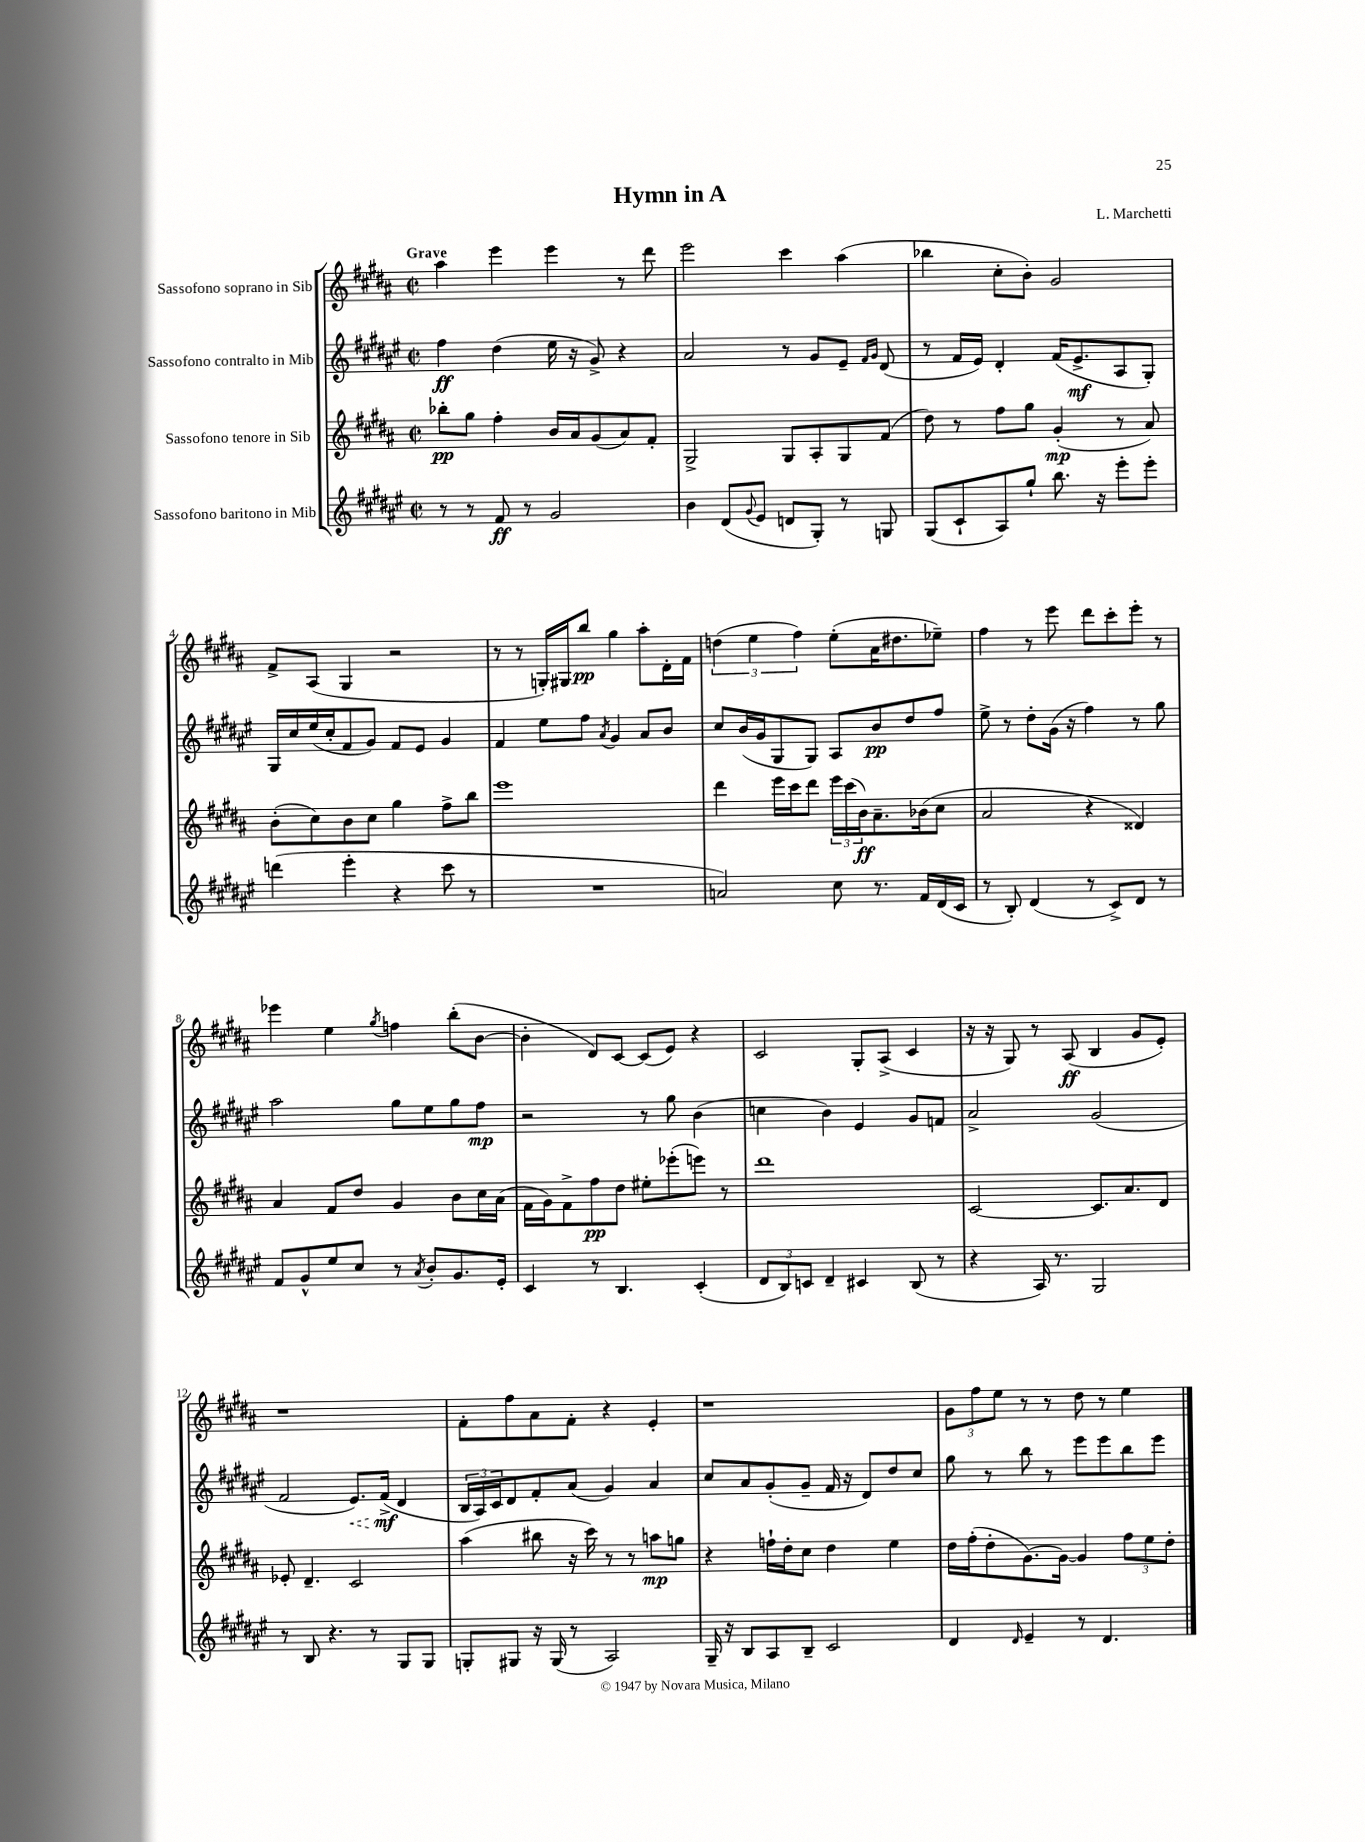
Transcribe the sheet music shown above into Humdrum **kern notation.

**kern	**dynam	**kern	**dynam	**kern	**dynam	**kern	**dynam
*part4	*part4	*part3	*part3	*part2	*part2	*part1	*part1
*staff4	*staff4	*staff3	*staff3	*staff2	*staff2	*staff1	*staff1
*I"Sassofono baritono in Mib	*	*I"Sassofono tenore in Sib	*	*I"Sassofono contralto in Mib	*	*I"Sassofono soprano in Sib	*
*clefG2	*	*clefG2	*	*clefG2	*	*clefG2	*
*k[f#c#g#d#a#e#]	*	*k[f#c#g#d#a#]	*	*k[f#c#g#d#a#e#]	*	*k[f#c#g#d#a#]	*
*M2/2	*	*M2/2	*	*M2/2	*	*M2/2	*
*met(c|)	*	*met(c|)	*	*met(c|)	*	*met(c|)	*
=1	=1	=1	=1	=1	=1	=1	=1
!	!	!	!	!	!	!LO:TX:a:B:t=Grave	!
8r	.	8bb-X'\L	pp	4ff#\	ff	4aa#\	.
8r	.	8gg#\J	.	.	.	.	.
8f#/	ff	4ff#'\	.	(4dd#\	.	4eee\	.
8r	.	.	.	.	.	.	.
2g#/	.	16b/LL	.	16ee#\	.	4eee\	.
.	.	16a#/J	.	16r	.	.	.
.	.	(8g#/	.	8g#^/)	.	.	.
.	.	8a#/)	.	4r	.	8r	.
.	.	8f#'/J	.	.	.	8ddd#\	.
=2	=2	=2	=2	=2	=2	=2	=2
4b\	.	2G#^/	.	2a#/	.	2eee\	.
(8d#/L	.	.	.	.	.	.	.
8qqg#/	.	.	.	.	.	.	.
8e#/J	.	.	.	.	.	.	.
8dn/L	.	8G#/L	.	8r	.	4ccc#\	.
8G#'/J)	.	8A#'/	.	8g#/L	.	.	.
8r	.	8G#/	.	8e#~/J	.	(4aa#\	.
.	.	.	.	16qqf#/LL	.	.	.
.	.	.	.	16qqg#/JJ	.	.	.
8Gn/	.	(8f#/J	.	(8d#/	.	.	.
=3	=3	=3	=3	=3	=3	=3	=3
(8G#/L	.	8dd#\)	.	8r	.	4bb-X\	.
8c#`/	.	8r	.	16f#/LL	.	.	.
.	.	.	.	16e#/JJ)	.	.	.
8A#/)	.	8ff#\L	.	4d#'/	.	8cc#'\L	.
8gg#`/J	.	8gg#\J	.	.	.	8b'\J)	.
8.bb\	.	(4g#'/	mp	(16f#/KL	.	2g#/	.
.	.	.	.	8.e#^/	mf	.	.
16r	.	.	.	.	.	.	.
8eee#'\L	.	8r	.	8A#/	.	.	.
8eee#'\J	.	8a#/)	.	8G#'/J)	.	.	.
!!LO:LB:g=z
=4	=4	=4	=4	=4	=4	=4	=4
(4dddn\	.	(8b'\L	.	16G#/LL	.	8f#^/L	.
.	.	.	.	16cc#/	.	.	.
.	.	8cc#\)	.	(16ee#/	.	(8A#/J	.
.	.	.	.	16cc#'/J	.	.	.
4eee#'\	.	8b\	.	8f#/	.	4G#/	.
.	.	8cc#\J	.	8g#/J)	.	.	.
4r	.	4gg#\	.	8f#/L	.	2r	.
.	.	.	.	8e#/J	.	.	.
8ccc#\	.	8ff#^\L	.	4g#/	.	.	.
8r	.	8bb\J	.	.	.	.	.
=5	=5	=5	=5	=5	=5	=5	=5
1r	.	1eee	.	4f#/	.	8r	.
.	.	.	.	.	.	8r	.
.	.	.	.	8ee#\L	.	16Gn'/LL)	.
.	.	.	.	.	.	16G#X/J	.
.	.	.	.	8ff#\J	.	8bb/J	pp
.	.	.	.	8qa#/	.	.	.
.	.	.	.	4g#/	.	4gg#\	.
.	.	.	.	8a#/L	.	8aa#'\L	.
.	.	.	.	8b/J	.	16d#'\L	.
.	.	.	.	.	.	16f#\JJ	.
=6	=6	=6	=6	=6	=6	=6	=6
2an/)	.	4ddd#\	.	8cc#/L	.	(6ddn\	.
.	.	.	.	(16b/L	.	.	.
.	.	.	.	.	.	6ee\	.
.	.	.	.	16g#/J	.	.	.
.	.	16eee\LL	.	8G#/	.	.	.
.	.	16ccc#\J	.	.	.	.	.
.	.	.	.	.	.	6ff#\)	.
.	.	8ddd#\J	.	8G#/J)	.	.	.
8cc#\	.	24eee\LL	.	8A#/L	.	(8ee'\L	.
.	.	(24ccc#\	.	.	.	.	.
.	.	24b\J)	ff	.	.	.	.
8.r	.	8.a#~\	.	8b/	pp	16a#\K	.
.	.	.	.	.	.	8.dd#X\	.
.	.	.	.	8dd#/	.	.	.
16f#/LL	.	(16b-X\k	.	.	.	.	.
(16d#/	.	8cc#\J	.	8ff#/J	.	8ee-X~\J)	.
16c#/JJ	.	.	.	.	.	.	.
=7	=7	=7	=7	=7	=7	=7	=7
8r	.	2a#/	.	8ee#^\	.	4ff#\	.
8B'/)	.	.	.	8r	.	.	.
(4d#/	.	.	.	8dd#'\L	.	8r	.
.	.	.	.	(16g#\Jk	.	8eee\	.
.	.	.	.	16r	.	.	.
8r	.	4r	.	4ff#\)	.	8ddd#\L	.
8c#^/L)	.	.	.	.	.	8ccc#'\	.
8d#/J	.	4d##X/)	.	8r	.	8eee'\J	.
8r	.	.	.	8gg#\	.	8r	.
!!LO:LB:g=z
=8	=8	=8	=8	=8	=8	=8	=8
8f#/L	.	4a#/	.	2aa#\	.	4eee-X\	.
8g#^^/	.	.	.	.	.	.	.
8ee#/	.	8f#/L	.	.	.	4ee\	.
8cc#/J	.	8dd#/J	.	.	.	.	.
.	.	.	.	.	.	8qgg#/	.
8r	.	4g#/	.	8gg#\L	.	4ffn\	.
8qa#/	.	.	.	.	.	.	.
8b'/L	.	.	.	8ee#\	.	.	.
8.g#/	.	8b\L	.	8gg#\	.	(8bb'\L	.
.	.	16cc#\L	.	8ff#\J	mp	[8b\J	.
16e#'/Jk	.	(16a#\JJ	.	.	.	.	.
=9	=9	=9	=9	=9	=9	=9	=9
4c#/	.	16f#\LL	.	2r	.	4b'\]	.
.	.	16g#\J)	.	.	.	.	.
.	.	8f#^\	.	.	.	.	.
8r	.	8ff#\	pp	.	.	8d#/L)	.
4.B/	.	8dd#\J	.	.	.	[8c#/J	.
.	.	8ee#X'\L	.	8r	.	(8c#/L]	.
.	.	(8eee-X'\	.	8gg#\	.	8e/J)	.
(4c#'/	.	8eeen\J)	.	(4b\	.	4r	.
.	.	8r	.	.	.	.	.
=10	=10	=10	=10	=10	=10	=10	=10
12d#/L	.	1ddd#	.	4ccn\	.	2c#/	.
12B/)	.	.	.	.	.	.	.
12cn/J	.	.	.	.	.	.	.
4d#~/	.	.	.	4b\)	.	.	.
4c#X/	.	.	.	4e#/	.	8G#'/L	.
.	.	.	.	.	.	(8A#^/J	.
(8B/	.	.	.	8g#/L	.	4c#/	.
8r	.	.	.	8fn/J	.	.	.
=11	=11	=11	=11	=11	=11	=11	=11
4r	.	[2c#/	.	2a#^/	.	16r	.
.	.	.	.	.	.	16r	.
.	.	.	.	.	.	8G#/)	.
16A#/)	.	.	.	.	.	8r	.
8.r	.	.	.	.	.	.	.
.	.	.	.	.	.	(8A#/	ff
2G#/	.	8.c#/L]	.	(2g#/	.	4B/	.
.	.	8.a#/	.	.	.	.	.
.	.	.	.	.	.	8g#/L	.
.	.	8d#/J	.	.	.	8e'/J)	.
!!LO:LB:g=z
=12	=12	=12	=12	=12	=12	=12	=12
8r	.	8e-X'/	.	2f#/	.	1r	.
8B/	.	4.d#~/	.	.	.	.	.
4.r	.	.	.	.	.	.	.
!	!	!	!	!	!LO:HP:b	!	!
.	.	2c#/	.	8.e#/L)	<	.	.
8r	.	.	.	.	.	.	.
.	.	.	.	(16f#^/Jk	mf	.	.
8G#/L	.	.	.	4d#/	[	.	.
8G#/J	.	.	.	.	.	.	.
=13	=13	=13	=13	=13	=13	=13	=13
8Gn'/L	.	(4aa#\	.	24B/LL	.	8f#'\L	.
.	.	.	.	24A#/)	.	.	.
.	.	.	.	24c#/J	.	.	.
8G#X/J	.	.	.	8d#/	.	8ff#\	.
16r	.	8bb#X\	.	8f#'/	.	8a#\	.
(16G#/	.	.	.	.	.	.	.
8r	.	16r	.	(8a#/J	.	8f#'\J	.
.	.	16ccc#\)	.	.	.	.	.
2A#/)	.	8r	.	4g#/)	.	4r	.
.	.	8r	.	.	.	.	.
.	.	8aan\L	mp	4a#/	.	4e'/	.
.	.	8ggn\J	.	.	.	.	.
=14	=14	=14	=14	=14	=14	=14	=14
16G#~/	.	4r	.	8cc#/L	.	1r	.
16r	.	.	.	.	.	.	.
8B/L	.	.	.	8a#/	.	.	.
8A#/	.	16ffn`\LL	.	(8g#'/	.	.	.
.	.	16dd#'\J	.	.	.	.	.
8B~/J	.	8cc#\J	.	8g#~/J	.	.	.
2c#/	.	4dd#\	.	16f#/	.	.	.
.	.	.	.	16r	.	.	.
.	.	.	.	8d#/L)	.	.	.
.	.	4ee\	.	8dd#/	.	.	.
.	.	.	.	8cc#/J	.	.	.
=15	=15	=15	=15	=15	=15	=15	=15
4d#/	.	16dd#\LL	.	8gg#\	.	12g#\L	.
.	.	(16ff#'\J	.	.	.	.	.
.	.	.	.	.	.	12ff#\	.
.	.	8dd#'\	.	8r	.	.	.
.	.	.	.	.	.	12ee\J	.
16qqd#/	.	.	.	.	.	.	.
4e#~/	.	[8.g#\)	.	8bb\	.	8r	.
.	.	.	.	8r	.	8r	.
.	.	16g#\Jk_	.	.	.	.	.
8r	.	4g#/]	.	8eee#\L	.	8dd#\	.
4.d#/	.	.	.	8eee#\	.	8r	.
.	.	12ff#\L	.	8bb\	.	4ee\	.
.	.	12ee\	.	.	.	.	.
.	.	.	.	8eee#\J	.	.	.
.	.	12dd#'\J	.	.	.	.	.
==	==	==	==	==	==	==	==
*-	*-	*-	*-	*-	*-	*-	*-
